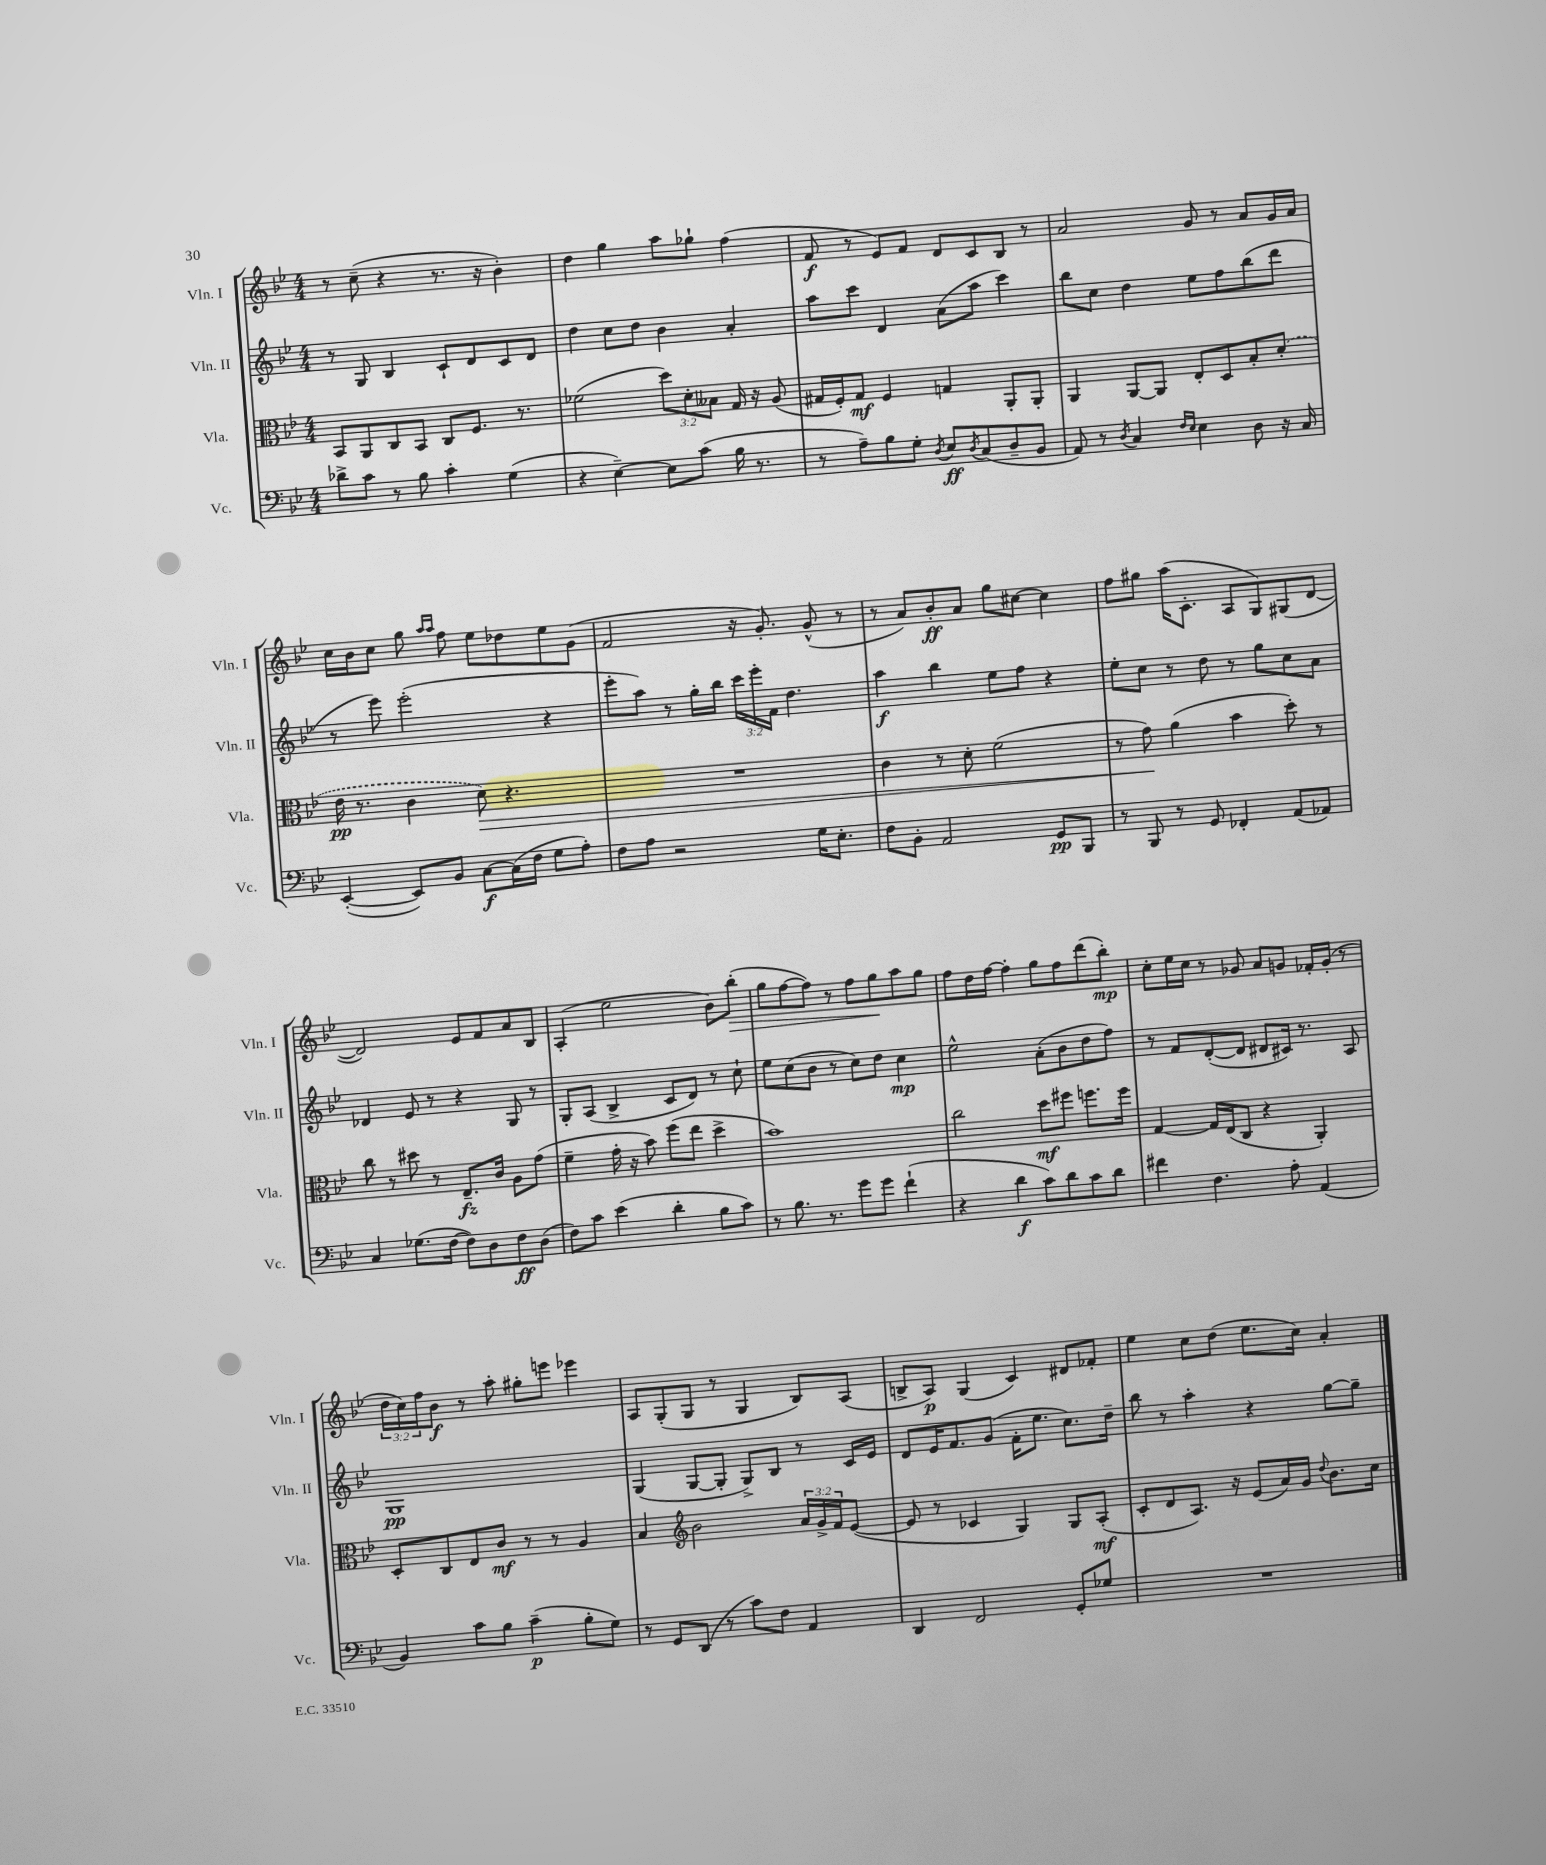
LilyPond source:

<<
\new StaffGroup <<
\new Staff = "s0" \with { instrumentName = "Vln. I" shortInstrumentName = "Vln. I" } {
    \clef treble \key bes \major \numericTimeSignature \time 4/4 \override Staff.TupletNumber.text = #tuplet-number::calc-fraction-text
    r8 c''8--( r4 r8. r16 bes'4-.) |
    d''4 g''4 a''8 ges''8-! f''4( |
    f'8\f r8 ees'8) f'8 d'8 c'8 bes8 r8 |
    a'2 g'8 r8 a'8 g'16 a'16 |
    c''16 bes'16 c''8 g''8 \grace { a''16 a''16 } f''8 ees''8 des''8 ees''8 g'8( |
    f'2 r16 g'8.-.) g'8-^( r8 |
    r8 a'8) bes'8-.\ff a'8 g''8 cis''8~ cis''4 |
    f''8 gis''8 a''16( c'8.-. a8 g8) gis8( d'8~ |
    d'2) ees'8 f'8 a'8 bes8 |
    a4-.( ees''2 bes'8) bes''8-.\>( |
    g''8 f''8~ f''8) r8 f''8 g''8\! a''8 g''8 |
    f''8 d''16 f''16~ f''4-. g''8 f''8 d'''8( bes''8-.\mp) |
    c''8-. ees''16 c''16 r8 ges'8 a'8 g'8 fes'16-. g'16-.( r8 |
    \tuplet 3/2 { d''16 c''16) f''16 } bes'8\f r8 a''8-. gis''8-. e'''8 ees'''4 |
    a8 g8-.( g8 r8 g4 bes8) a8( |
    b8-> a8\p) g4( c'4) dis'8 fes'8-. |
    ees''4 c''8 d''8( ees''8. c''16) a'4-. \bar "|." |
}
\new Staff = "s1" \with { instrumentName = "Vln. II" shortInstrumentName = "Vln. II" } {
    \clef treble \key bes \major \numericTimeSignature \time 4/4 \override Staff.TupletNumber.text = #tuplet-number::calc-fraction-text
    r8 g8 bes4 c'8-! d'8 c'8 d'8 |
    d''4 c''8 d''8 bes'4 a'4-. |
    a''8 c'''8 d'4 a'8( a''8 c'''4) |
    bes''8 c''8 d''4 ees''8 f''8 bes''8( d'''8 |
    r8 ees'''8) ees'''2-.( r4 |
    ees'''8-. a''8) r8 g''16-. bes''16 \tuplet 3/2 { c'''16 ees'''16-. f'16 } d''4. |
    a''4\f bes''4 ees''8 f''8 r4 |
    ees''8-. c''8 r8 d''8 r8 g''8 c''8 a'8 |
    des'4 ees'8 r8 r4 g8 r8 |
    g8-. a8( bes4-> c'8 d'8) r8 c''8-! |
    ees''8 c''8( bes'8 r8 c''8) d''8 c''4\mp |
    ees''2-^ a'8-.( bes'8 d''8 f''8) |
    r8 f'8 d'8~-.( d'8 dis'8 cis'16) r8. a8 |
    g1\pp |
    g4( g8~ g8-. g8->) bes8 r8 c'16 ees'16 |
    d'8 ees'16 f'8. g'8( f'16-. ees''8. c''8.) d''16-- |
    bes''8 r8 a''4-. r4 g''8~ g''8-- \bar "|." |
}
\new Staff = "s2" \with { instrumentName = "Vla." shortInstrumentName = "Vla." } {
    \clef alto \key bes \major \numericTimeSignature \time 4/4 \override Staff.TupletNumber.text = #tuplet-number::calc-fraction-text
    bes,8 a,8 c8 bes,8 c8 f8. r8. |
    fes'2( \tuplet 3/2 { d''8) d'8-. beses8 } g16 r16 a8( |
    gis16 f16-.) gis8\mf f4 g4 a,8-. a,8-. |
    a,4 a,8~ a,8 ees8-. d8 bes8-. \once \slurDashed d'8-.( |
    ees'16\pp r8. c'4 d'8\>) r4. |
    R1 |
    c'4 r8 d'8-. f'2( |
    r8 g'8\!) a'4( bes'4 d''8-.) r8 |
    c''8 r8 dis''8 r8 ees8.--\fz c'16 a8 g'8( |
    f'4-- g'16-. r16 bes'8) f''8( ees''8 d''4-> |
    bes'1) |
    c''2 d''8\mf fis''8 f''8. f''16 |
    g4~ g16 ees16( c8 r4 a,4-.) |
    d8-. c8 ees8 c'8\mf r8 r8 a4 |
    bes4 \clef treble bes'2 \tuplet 3/2 { a'16 g'16-> f'16 } ees'8~( |
    ees'8 r8 ces'4 g4) g8 a8-.\mf( |
    c'8-. d'8 a8.) r16 ees'8( a'16) g'16 \appoggiatura { d''8 } bes'8. c''16 \bar "|." |
}
\new Staff = "s3" \with { instrumentName = "Vc." shortInstrumentName = "Vc." } {
    \clef bass \key bes \major \numericTimeSignature \time 4/4
    des'8-> c'8 r8 bes8 c'4-. g4( |
    r4 ees4~--) ees8 c'8( bes16 r8. |
    r8 a8--) bes8 g8-. \acciaccatura { d8 } ees8\ff \acciaccatura { d8 } c8( d8-- bes,8 |
    a,8) r8 \acciaccatura { d8 } c4 \grace { f16 ees16 } ees4 d8 r16 c16 |
    ees,4~-.( ees,8) bes,8 c8~\f c16( f16 g8 a8-.) |
    f8 a8 r2 g16 ees8.-. |
    f8 bes,8-. a,2 g,8\pp bes,,8 |
    r8 bes,,8 r8 g,8 fes,4-. a,8( aes,8) |
    c4 ges8.( f16~ f8) d8 f8\ff d8( |
    f8) c'8 ees'4( d'4-. bes8 c'8) |
    r8 bes8. r8. g'8 g'8 f'4-!( |
    r4 d'4\f c'8) d'8 c'8 d'8 |
    fis'4 f4. a8-. a,4( |
    bes,4) c'8 bes8 c'4--\p( bes8-. g8) |
    r8 g,8 d,8( r8 c'8) f8 a,4 |
    d,4 f,2 g,8-. ges8 |
    R1 \bar "|." |
}
>>
>>
\layout { \context { \Score \remove "Bar_number_engraver" } }
